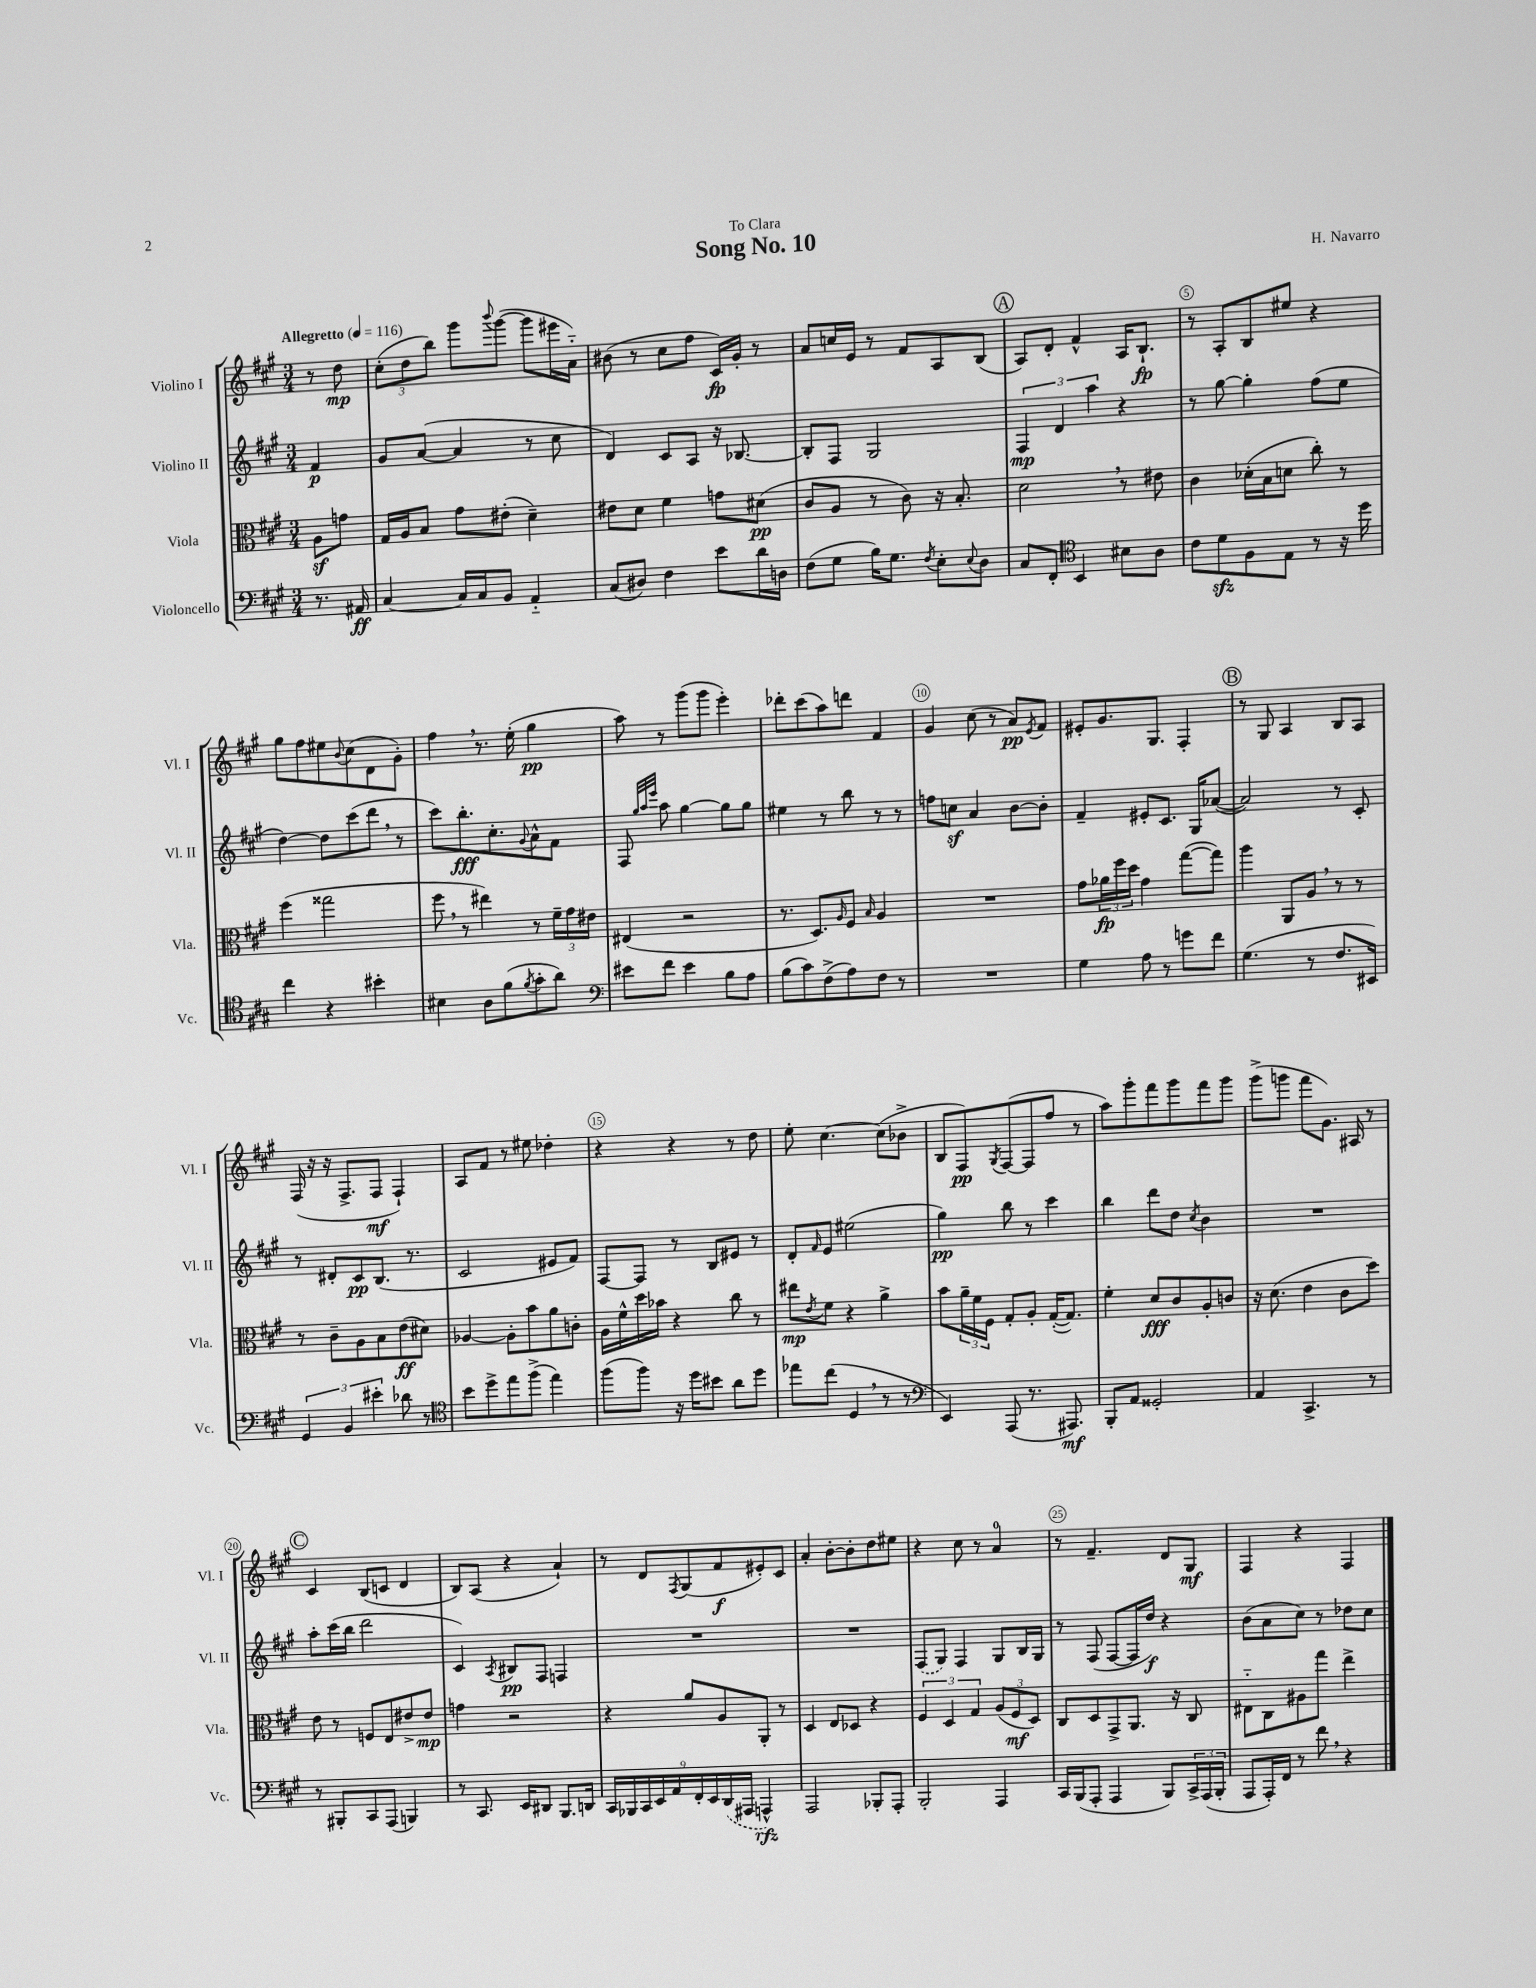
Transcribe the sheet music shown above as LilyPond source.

\header { title = "Song No. 10" composer = "H. Navarro" dedication = "To Clara" }
<<
\new StaffGroup <<
\new Staff = "s0" \with { instrumentName = "Violino I" shortInstrumentName = "Vl. I" } {
    \clef treble \key a \major \numericTimeSignature \time 3/4 \partial 4 \tempo "Allegretto" 4 = 116
    r8 d''8\mp |
    \tuplet 3/2 { cis''8-.( d''8 b''8) } gis'''8 \appoggiatura { b'''8 } gis'''8~( gis'''8 eis'''16 a'16-_) |
    bis'8( r8 cis''8 fis''8 cis'16\fp) gis'16-. r8 |
    a'8 c''16 e'16 r8 fis'8 a8 b8( |
    \mark \markup { \circle "A" } a8) d'8-. fis'4-^ a16 b8.-!\fp |
    r8 a8-. b8 eis''8 r4 |
    gis''8 fis''8 eis''8 \appoggiatura { b'8 } cis''8( d'8 gis'8-.) |
    fis''4 \breathe r8. e''16-.( gis''4\pp |
    a''8) r8 gis'''8( gis'''8 e'''4-.) |
    des'''8-. cis'''8( a''8) d'''8 fis'4 |
    gis'4 cis''8( r8 a'8\pp) \acciaccatura { e'8 } fis'8 |
    eis'8-. gis'8. gis8. fis4-. |
    \mark \markup { \circle "B" } r8 gis8 a4 b8 a8 |
    fis16( r16 r16 fis8.-> fis8\mf fis4-!) |
    a8 fis'8 r8 eis''8 des''4-. |
    r4 r4 r8 d''8 |
    e''8-. cis''4.~ cis''8( bes'8-> |
    b8 fis8\pp) \acciaccatura { gis8 } fis8~( fis8 fis''8 r8 |
    a''8) gis'''8-. fis'''8 gis'''8 fis'''8 gis'''8 |
    gis'''8->( g'''8 fis'''8 gis'8.) ais16 r8 |
    \mark \markup { \circle "C" } cis'4 b8( c'8 d'4 |
    b8) a8( r4 a'4-!) |
    r8 d'8 \acciaccatura { fis8 } gis8( fis'8\f eis'8-.) cis'8 |
    a'4-. b'8~-. b'8-. d''8 eis''8 |
    r4 cis''8 r8 a'4-0 |
    r8 fis'4.-- d'8 gis8\mf |
    fis4 r4 fis4 \bar "|." |
}
\new Staff = "s1" \with { instrumentName = "Violino II" shortInstrumentName = "Vl. II" } {
    \clef treble \key a \major \numericTimeSignature \time 3/4 \partial 4
    fis'4\p |
    gis'8 a'8~( a'4 r8 cis''8 |
    d'4) cis'8 a8 r16 bes8.~ |
    bes8-. fis8 gis2 |
    \mark \markup { \circle "A" } \tuplet 3/2 { fis4\mp d'4 a''4 } r4 |
    r8 gis''8~ gis''4-. fis''8( e''8 |
    d''4~) d''8 cis'''8( d'''8 \breathe r8 |
    cis'''8) b''8.-.\fff cis''8.-. \appoggiatura { gis'8 } a'8-^ fis'8 |
    fis8 \grace { gis''32 a''32 e'''32 } a''8 gis''4~ gis''8 gis''8 |
    eis''4 r8 b''8 r8 r8 |
    f''8 c''8\sf a'4 b'8~ b'8-. |
    fis'4-- eis'8-. cis'8. gis16 aes'8~( |
    \mark \markup { \circle "B" } aes'2) r8 cis'8-. |
    r8 dis'8-. cis'8\pp b8.( r8. |
    cis'2 eis'8 fis'8) |
    fis8~ fis8 r8 b8 eis'8 r8 |
    d'8-. \grace { fis'16 } e'8 eis''2( |
    gis''4\pp) b''8 r8 cis'''4 |
    b''4 d'''8 d''8 \acciaccatura { cis''8 } b'4 |
    R2. |
    \mark \markup { \circle "C" } a''8-. cis'''16( b''16 d'''2 |
    cis'4) \acciaccatura { a8 } bis8\pp fis8 f4 |
    R2. |
    R2. |
    \once \slurDashed fis8( gis8) fis4 gis8 b16 gis16 |
    r8 fis8( fis8~ fis16 d''16\f) r4 |
    b'8( a'8 cis''8) r8 des''8 cis''8 \bar "|." |
}
\new Staff = "s2" \with { instrumentName = "Viola" shortInstrumentName = "Vla." } {
    \clef alto \key a \major \numericTimeSignature \time 3/4 \partial 4
    a8\sf g'8 |
    gis16 a16 b8 gis'8 eis'8-.( d'4--) |
    eis'8 d'8 fis'4 g'8 dis'8\pp( |
    cis'8 a8 r8 cis'8) r16 b8.-. |
    \mark \markup { \circle "A" } d'2 \breathe r8 eis'8 |
    cis'4 des'16-.( b16 d'8 cis''8-.) r8 |
    fis''4( gisis''2 |
    fis''8 \breathe r8 eis''4) r8 \tuplet 3/2 { fis'16-- gis'16 eis'16 } |
    eis4( r2 |
    r8. d8.) \grace { a16 } fis8 \grace { b16 } a4 |
    R2. |
    gis'8 \tuplet 3/2 { aes'16\fp fis''16 d''16 } gis'4 gis''8~( gis''8) |
    \mark \markup { \circle "B" } a''4 a,8 a8 \breathe r8 r8 |
    r8 cis'8-- a8 b8 e'8\ff( dis'8) |
    aes4~ aes8-. b'8 a'8 c'8-. |
    a16 fis'16-^ d''16 bes'16 r4 cis''8 r8 |
    eis''8\mp \acciaccatura { e'8 } fis'8 r4 a'4-> |
    b'8 \tuplet 3/2 { a'16-- fis'16 fis16 } gis8-. a8-. gis16~-.( gis8.) |
    fis'4-. d'8\fff cis'8 a8-. c'8 |
    r16 d'8.( e'4 cis'8 d''8) |
    \mark \markup { \circle "C" } e'8 r8 f8 e8 eis'8-> eis'8\mp |
    g'4 r2 |
    r4 a'8 a8 a,8-. r8 |
    d4 e8 des8 r4 |
    \tuplet 3/2 { fis4 d4 gis4 } \tuplet 3/2 { a8( fis8\mf d8) } |
    cis8 d8 gis,8-> a,8. r16 cis8 |
    eis8-_ cis8 ais8 gis''8 e''4-> \bar "|." |
}
\new Staff = "s3" \with { instrumentName = "Violoncello" shortInstrumentName = "Vc." } {
    \clef bass \key a \major \numericTimeSignature \time 3/4 \partial 4
    r8. ais,16\ff |
    cis4~ cis16 cis16 b,8 a,4-_ |
    cis8( dis8) fis4 e'8 d'16 d16 |
    fis8( gis8 b16) gis8. \acciaccatura { fis8 } e8-. \appoggiatura { e8 } d8 |
    \mark \markup { \circle "A" } cis8 fis,8-. \clef tenor b,4 bis8 a8 |
    cis'8 d'8\sfz fis8 e8 r8 r16 d''16 |
    cis''4 r4 bis'4-. |
    bis4 a8 fis'8( \acciaccatura { fis'8 } gis'8-. a'8) |
    \clef bass eis'8 fis'8 eis'4 b8 a8 |
    b8( cis'8) fis8->( a8) fis8 r8 |
    R2. |
    gis4 a8 r8 g'8 fis'8 |
    \mark \markup { \circle "B" } gis4.( r8 fis8. eis,16) |
    \tuplet 3/2 { gis,4 b,4 eis'4-. } des'8 r8 |
    \clef tenor b'8 d''8-> e''8 fis''8->( e''4) |
    fis''8( fis''8) r16 d''16 bis'8 a'8 d''8 |
    ees''8 cis''8( d4 \breathe r8 r8 |
    \clef bass e,4) a,,8( r8. ais,,8.\mf) |
    b,,8-. a,8 gisis,2-. |
    a,4 cis,4.-> r8 |
    \mark \markup { \circle "C" } r8 bis,,8-. cis,8 a,,8( b,,4) |
    r8 cis,8. e,16 dis,8 b,,8. d,16 |
    \tuplet 9/8 { cis,16 bes,,16 cis,16 e,16 a,16 fis,16-. e,16 \once \slurDashed d,16( ais,,16 } a,,4-^\rfz) |
    a,,2 bes,,8-. a,,8-. |
    b,,2-. a,,4 |
    cis,16 b,,16( a,,8-. a,,4 b,,8) \tuplet 3/2 { cis,16-> a,,16( b,,16-. } |
    a,,8 a,,16-.) fis,16 r8 fis'8 \breathe r4 \bar "|." |
}
>>
>>
\layout { \context { \Score \override BarNumber.break-visibility = ##(#f #t #t) barNumberVisibility = #(every-nth-bar-number-visible 5) \override BarNumber.stencil = #(make-stencil-circler 0.1 0.3 ly:text-interface::print) } }
